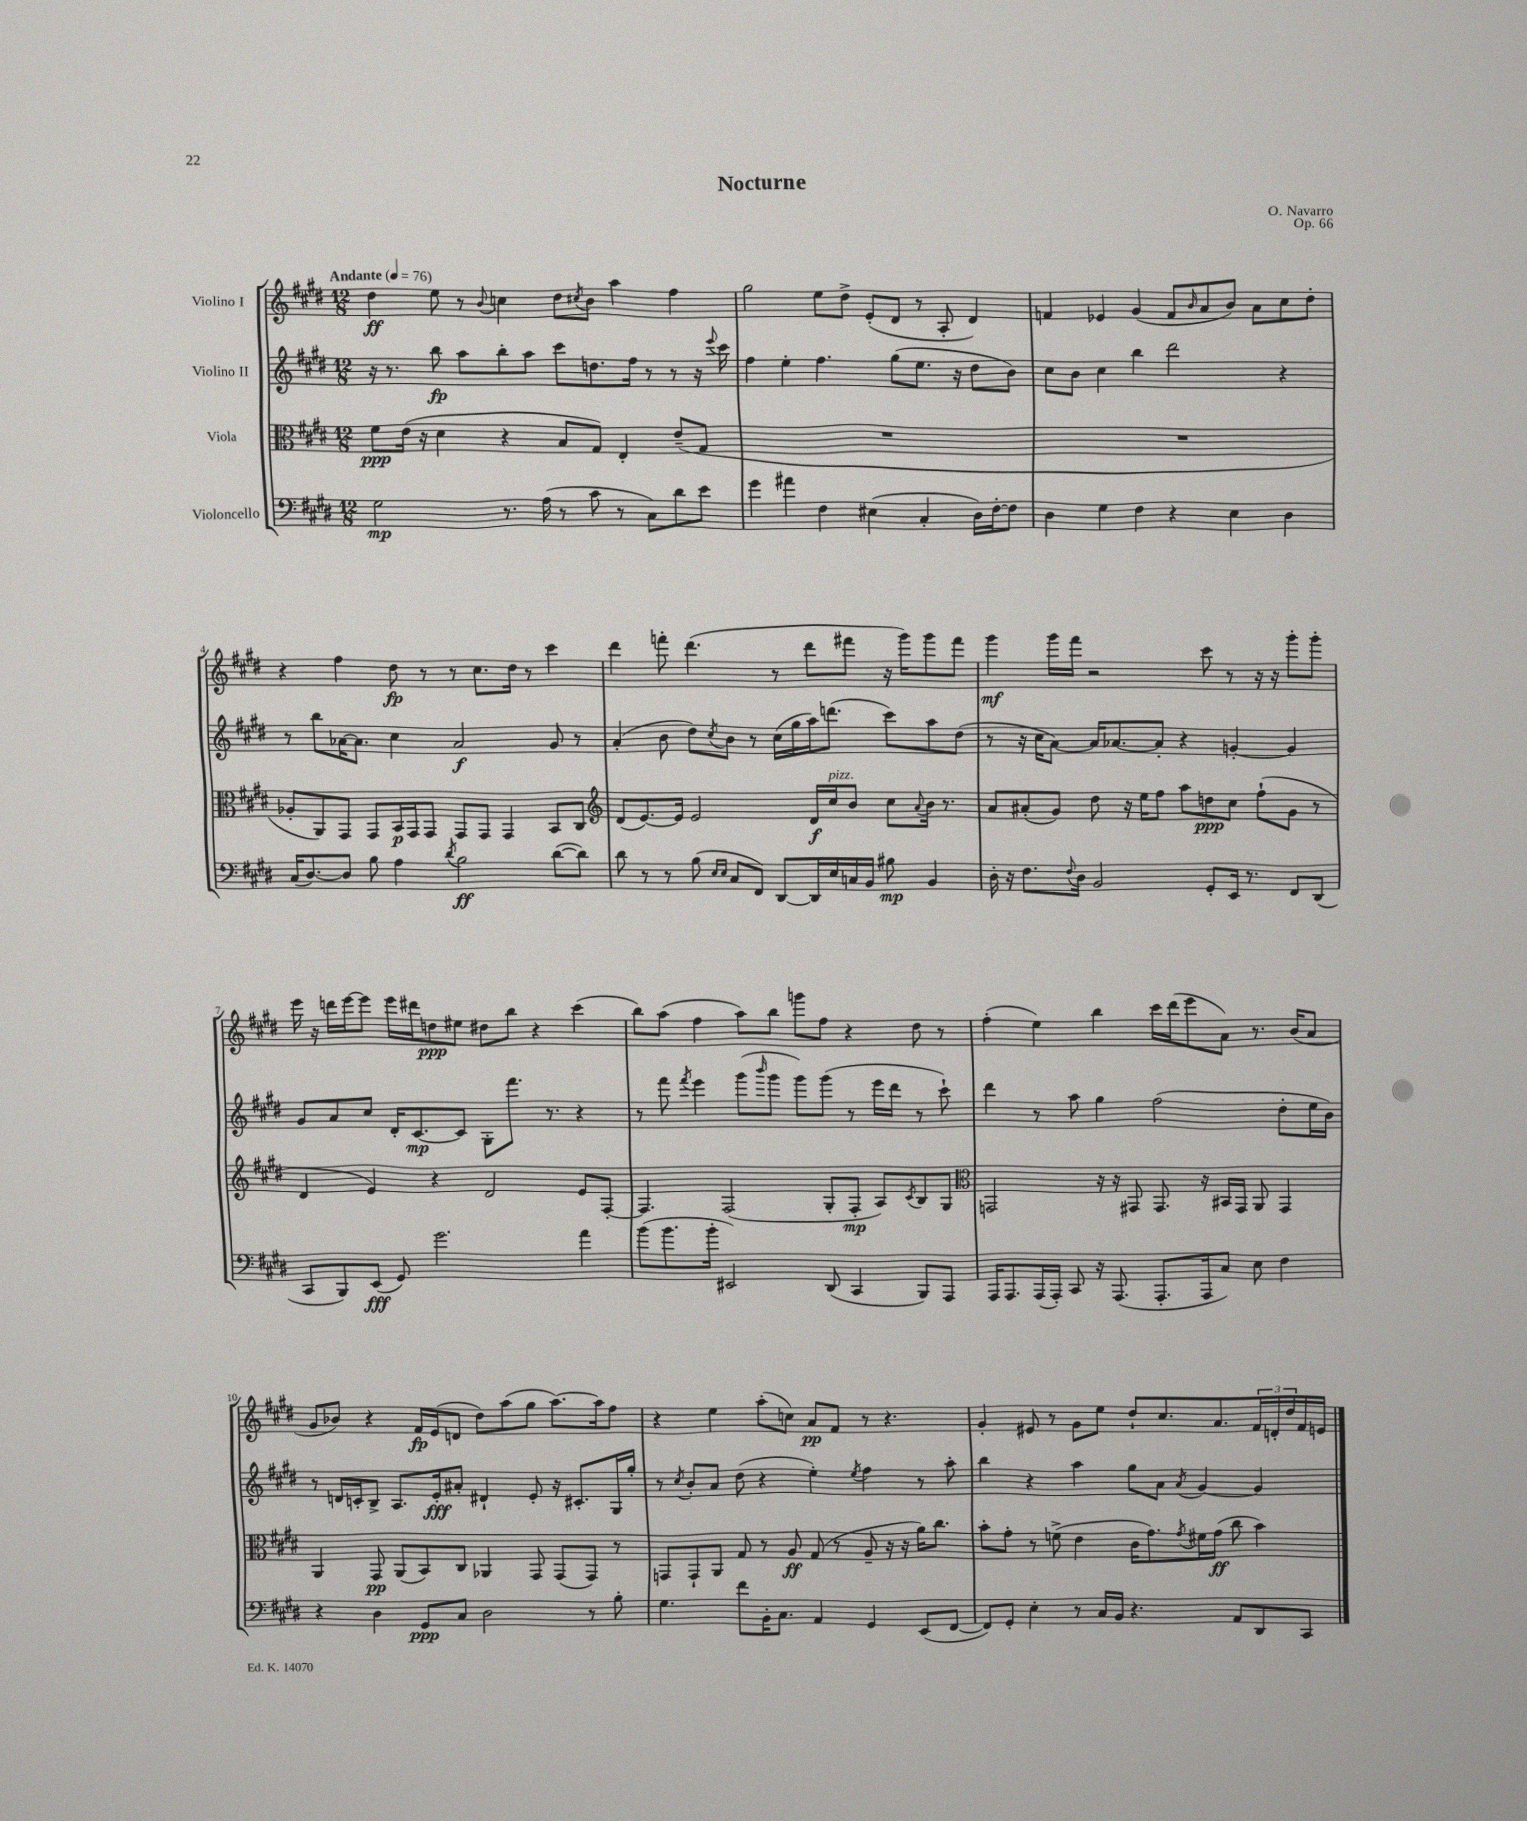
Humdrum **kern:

**kern	**dynam	**kern	**dynam	**kern	**dynam	**kern	**dynam
*part4	*part4	*part3	*part3	*part2	*part2	*part1	*part1
*staff4	*staff4	*staff3	*staff3	*staff2	*staff2	*staff1	*staff1
*I"Violoncello	*	*I"Viola	*	*I"Violino II	*	*I"Violino I	*
*clefF4	*	*clefC3	*	*clefG2	*	*clefG2	*
*k[f#c#g#d#]	*	*k[f#c#g#d#]	*	*k[f#c#g#d#]	*	*k[f#c#g#d#]	*
*M12/8	*	*M12/8	*	*M12/8	*	*M12/8	*
*MM76	*	*MM76	*	*MM76	*	*MM76	*
=1	=1	=1	=1	=1	=1	=1	=1
!	!	!	!	!	!	!LO:TX:a:B:t=Andante	!
2G#\	mp	8f#\L	ppp	16r	.	4dd#\	ff
.	.	.	.	8.r	.	.	.
.	.	(16e\Jk	.	.	.	.	.
.	.	16r	.	.	.	.	.
.	.	4d#\	.	8bb\	fp	8ee\	.
.	.	.	.	8aa\L	.	8r	.
.	.	.	.	.	.	8qqb/	.
8.r	.	4r	.	8bb'\	.	4ccn\	.
.	.	.	.	8aa\J	.	.	.
(16A\	.	.	.	.	.	.	.
8r	.	8B/L	.	8ccc#\L	.	8dd#\L	.
.	.	.	.	.	.	8qcc#X/	.
8c#\	.	8G#/J)	.	8.ddn\	.	8b\J	.
8r	.	4E'/	.	.	.	4aa\	.
.	.	.	.	16ff#\Jk	.	.	.
8C#\L)	.	.	.	8r	.	.	.
8d#\	.	(8e~/L	.	8r	.	4ff#\	.
8e\J	.	8G#/J	.	16r	.	.	.
.	.	.	.	8qqeee/	.	.	.
.	.	.	.	16ccc#\	.	.	.
=2	=2	=2	=2	=2	=2	=2	=2
4g#\	.	1.r	.	4ff#\	.	2gg#\	.
4a#X\	.	.	.	4ee'\	.	.	.
4F#\	.	.	.	4.ff#\	.	8ee\L	.
.	.	.	.	.	.	8dd#^\J	.
(4E#X\	.	.	.	.	.	(8e'/L	.
.	.	.	.	(8gg#\L	.	8d#/J	.
4C#'/	.	.	.	8.ee\J	.	8r	.
.	.	.	.	.	.	8A'/	.
.	.	.	.	16r	.	.	.
16D#\LL)	.	.	.	8dd#\L	.	4d#/)	.
[16F#'\J	.	.	.	.	.	.	.
8F#\J]	.	.	.	8b\J)	.	.	.
=3	=3	=3	=3	=3	=3	=3	=3
4D#\	.	1.r	.	8cc#\L	.	4fn/	.
.	.	.	.	8b\J	.	.	.
4G#\	.	.	.	4cc#\	.	4e-X/	.
4F#\	.	.	.	4bb\	.	(4g#/	.
4r	.	.	.	2ddd#\	.	8f/L	.
.	.	.	.	.	.	16qqb/	.
.	.	.	.	.	.	8a/	.
4E\	.	.	.	.	.	8b/J)	.
.	.	.	.	.	.	8a\L	.
4D#\	.	.	.	4r	.	8cc#\	.
.	.	.	.	.	.	8dd#'\J	.
!!LO:LB:g=z
=4	=4	=4	=4	=4	=4	=4	=4
(16C#/KL	.	8A-X'/L	.	8r	.	4r	.
[8.D#/)	.	.	.	.	.	.	.
.	.	8AA/)	.	8bb\L	.	.	.
8D#/J]	.	8GG#/J	.	[16a-X\K	.	4ff#\	.
.	.	.	.	8.a-\J]	.	.	.
8B\	.	8GG#/L	.	.	.	.	.
4A\	.	16BB/L	p	4cc#\	.	8dd#\	fp
.	.	16GG#/J	.	.	.	.	.
.	.	8GG#/J	.	.	.	8r	.
8qd#/	.	.	.	.	.	.	.
2B\	ff	8GG#/L	.	2a-/	f	8r	.
.	.	8GG#/J	.	.	.	8.cc#\L	.
.	.	4GG#/	.	.	.	.	.
.	.	.	.	.	.	16dd#\Jk	.
.	.	.	.	.	.	8r	.
([8d#\L	.	8BB/L	.	8g#/	.	4ccc#\	.
8d#\J])	.	8C#/J	.	8r	.	.	.
=5	=5	=5	=5	=5	=5	=5	=5
*	*	*clefG2	*	*	*	*	*
8d#\	.	(8d#/L	.	(4a'/	.	4ddd#\	.
8r	.	[8.e/)	.	.	.	.	.
8r	.	.	.	8b\	.	8fffn'\	.
.	.	16e/Jk]	.	.	.	.	.
(8B\	.	2e/	.	8dd#\L)	.	(4.ddd#\	.
16qqE/LL	.	.	.	.	.	.	.
16qqE/JJ	.	.	.	8qcc#/	.	.	.
8C#/L	.	.	.	8b\J	.	.	.
8FF#/J)	.	.	.	8r	.	.	.
[8DD#/L	.	.	.	(16cc#\LL	.	8r	.
.	.	.	.	16gg#\	.	.	.
16DD#/L]	.	16d#/LL	f	16aa\J)	.	8ddd#\L	.
!	!	!LO:TX:a:i:t=pizz.	!	!	!	!	!
16E/	.	16cc#/J	.	(8.dddn\J	.	.	.
16Cn/	.	8b/J	.	.	.	8fff#X\J	.
16BB/JJ	.	.	.	.	.	.	.
8B#X\	mp	8cc#\L	.	8ccc#\L)	.	16r	.
.	.	.	.	.	.	16ggg#\KL)	.
.	.	8qqa/	.	.	.	.	.
4BB/	.	16b\Jk	.	8aa\	.	8ggg#\	.
.	.	8.r	.	.	.	.	.
.	.	.	.	(8dd#\J	.	8fff#\J	.
=6	=6	=6	=6	=6	=6	=6	=6
16D#'\	.	8a/L	.	8r	.	4ggg#\	mf
16r	.	.	.	.	.	.	.
8.F#\L	.	(8a#X'/	.	16r	.	.	.
.	.	.	.	16cc#\KL	.	.	.
.	.	8g#/J)	.	[8a\J)	.	16ggg#\LL	.
8qqF#/	.	.	.	.	.	.	.
16D#\Jk	.	.	.	.	.	16fff#\JJ	.
2BB/	.	8dd#\	.	16a/KL]	.	2r	.
.	.	.	.	[8.a-X/	.	.	.
.	.	16r	.	.	.	.	.
.	.	16ee\KL	.	.	.	.	.
.	.	8ff#\J	.	8a-'/J]	.	.	.
.	.	8aa\L	.	4r	.	.	.
8GG#'/L	.	8ddn\	ppp	.	.	8ccc#\	.
16EE/Jk	.	8cc#\J	.	[4gn'/	.	8r	.
8.r	.	.	.	.	.	.	.
.	.	(8ff#`\L	.	.	.	16r	.
.	.	.	.	.	.	16r	.
8FF#/L	.	8g#\J	.	4g/]	.	8ggg#'\L	.
(8DD#/J	.	8r	.	.	.	8ggg#'\J	.
!!LO:LB:g=z
=7	=7	=7	=7	=7	=7	=7	=7
8CC#/L	.	4d#/	.	8g#/L	.	16eee\	.
.	.	.	.	.	.	16r	.
8BBB/)	.	.	.	8a/	.	16dddn\LL	.
.	.	.	.	.	.	[16eee\J	.
(8EE/J	fff	4e/)	.	8cc#/J	.	8eee\J]	.
8GG#/)	.	.	.	16d#'/KL	.	16eee\LL	.
.	.	.	.	[8.c#/	mp	16ddd#X\J	.
2.g#\	.	4r	.	.	.	8ddn\	ppp
.	.	.	.	8c#/J]	.	8ee#X\J	.
.	.	2d#/	.	8G#'\L	.	8dd#X\L	.
.	.	.	.	8.fff#\J	.	8bb\J	.
.	.	.	.	.	.	4r	.
.	.	.	.	8.r	.	.	.
4a\	.	8e/L	.	4r	.	(4ccc#\	.
.	.	[8F#'/J	.	.	.	.	.
=8	=8	=8	=8	=8	=8	=8	=8
(8b\L	.	4.F#/]	.	8r	.	8bb\L)	.
8.b\	.	.	.	8fff#\	.	(8aa\J	.
.	.	.	.	8qfff#/	.	.	.
.	.	.	.	4eee\	.	4ff#\	.
16b'\Jk	.	.	.	.	.	.	.
2EE#X/)	.	(2F#/	.	.	.	.	.
.	.	.	.	(8ggg#\L	.	8aa\L)	.
.	.	.	.	16qqbbb/	.	.	.
.	.	.	.	8ggg#\J	.	8bb\J	.
.	.	.	.	8ggg#\L)	.	8gggn\L	.
(8DD#/	.	8G#'/L	.	(8ggg#\J	.	8ff#\J	.
4CC#/	.	8F#'/J	mp	8r	.	4r	.
.	.	8A/L)	.	16eee\LL	.	.	.
.	.	.	.	16ddd#\JJ	.	.	.
.	.	8qc#/	.	.	.	.	.
8BBB/L)	.	8B/	.	8r	.	8dd#\	.
8AAA/J	.	8G#/J	.	8ccc#`\)	.	8r	.
=9	=9	=9	=9	=9	=9	=9	=9
*	*	*clefC3	*	*	*	*	*
16AAA/KL	.	2GGn/	.	4ddd#\	.	(4ff#'\	.
8.AAA/	.	.	.	.	.	.	.
(16AAA/L	.	.	.	8r	.	4ee\)	.
16AAA'/JJ)	.	.	.	.	.	.	.
8CC#/	.	.	.	8aa\	.	.	.
16r	.	16r	.	4gg#\	.	4bb\	.
(8.AAA/	.	16r	.	.	.	.	.
.	.	8GG#X/	.	.	.	.	.
8.AAA'/L	.	8.GG#/	.	(2ff#\	.	16ccc#\LL	.
.	.	.	.	.	.	(16ddd#\J	.
.	.	.	.	.	.	8eee\	.
16AAA/k	.	16r	.	.	.	.	.
8C#/J)	.	16BB#X/LL	.	.	.	8a\J)	.
.	.	16GG#/JJ	.	.	.	.	.
8E\	.	8AA/	.	.	.	8.r	.
4F#\	.	4GG#/	.	8dd#'\L	.	.	.
.	.	.	.	.	.	(16b/KL	.
.	.	.	.	16ee\L	.	8a/J	.
.	.	.	.	16b\JJ)	.	.	.
!!LO:LB:g=z
=10	=10	=10	=10	=10	=10	=10	=10
4r	.	4AA/	.	8r	.	8g#/L	.
.	.	.	.	16dn/LL	.	8b-X/J)	.
.	.	.	.	16cn'/J	.	.	.
4D#\	.	8GG#/	pp	8B^/J	.	4r	.
.	.	(8AA/L	.	8.A/L	.	.	.
8GG#/L	ppp	8BB/)	.	.	.	16f#/LL	fp
.	.	.	.	16e'/k	fff	(16e/J	.
8C#/J	.	8C#/J	.	8a#X'/J	.	8dn/J	.
2D#\	.	4AA-X/	.	4d#X`/	.	8dd#\L)	.
.	.	.	.	.	.	(8aa\	.
.	.	8GG#/	.	8e'/	.	8gg#\J	.
.	.	(8GG#/L	.	16r	.	[8.aa\L)	.
.	.	.	.	8.c#X'/L	.	.	.
8r	.	8GG#/J)	.	.	.	.	.
.	.	.	.	.	.	16aa\k]	.
8B'\	.	8r	.	16G#/L	.	8ff#\J	.
.	.	.	.	16gg#'/JJ	.	.	.
=11	=11	=11	=11	=11	=11	=11	=11
4.G#\	.	8GGn/L	.	8r	.	4r	.
.	.	.	.	8qcc#/	.	.	.
.	.	8GG`/	.	8b'/L	.	.	.
.	.	8AA/J	.	8a/J	.	4ee\	.
8f#\L	.	8G#/	.	(8dd#\	.	.	.
16BB'\K	.	8r	.	4r	.	(8aa'\L	.
8.C#\J	.	.	.	.	.	.	.
.	.	8A/	ff	.	.	8ccn\J)	.
4AA/	.	(8G#/	.	4ee'\)	.	8a/L	pp
.	.	8r	.	.	.	8f#/J	.
.	.	.	.	8qee/	.	.	.
4GG#/	.	8A~/	.	4ff#\	.	8r	.
.	.	16r	.	.	.	4.r	.
.	.	16r	.	.	.	.	.
(8EE/L	.	16a\KL)	.	8r	.	.	.
.	.	8.cc#\J	.	.	.	.	.
[8FF#/J	.	.	.	8aa'\	.	.	.
=12	=12	=12	=12	=12	=12	=12	=12
8FF#/L])	.	8b'\L	.	4bb\	.	4g#'/	.
8GG#'/J	.	8g#'\J	.	.	.	.	.
4E'\	.	8r	.	4r	.	8e#X/	.
.	.	(8fn^\	.	.	.	8r	.
8r	.	4e\	.	4aa\	.	8g#\L	.
16C#/LL	.	.	.	.	.	8ee\J	.
16BB/JJ	.	.	.	.	.	.	.
4.r	.	16c#\KL	.	8gg#\L	.	8dd#`/L	.
.	.	8.g#\)	.	.	.	.	.
.	.	.	.	8a\J	.	8.cc#/	.
.	.	8qg#/	.	8qa/	.	.	.
.	.	16f#X\L	.	[4g#/	.	.	.
.	.	(16g#\JJ	ff	.	.	8.a/	.
8AA/L	.	8cc#\	.	.	.	.	.
8DD#/	.	4b\)	.	4g#/]	.	24f#/L	.
.	.	.	.	.	.	24dn'/	.
.	.	.	.	.	.	24dd#/	.
8CC#/J	.	.	.	.	.	16f#/	.
.	.	.	.	.	.	16en/JJ	.
==	==	==	==	==	==	==	==
*-	*-	*-	*-	*-	*-	*-	*-
